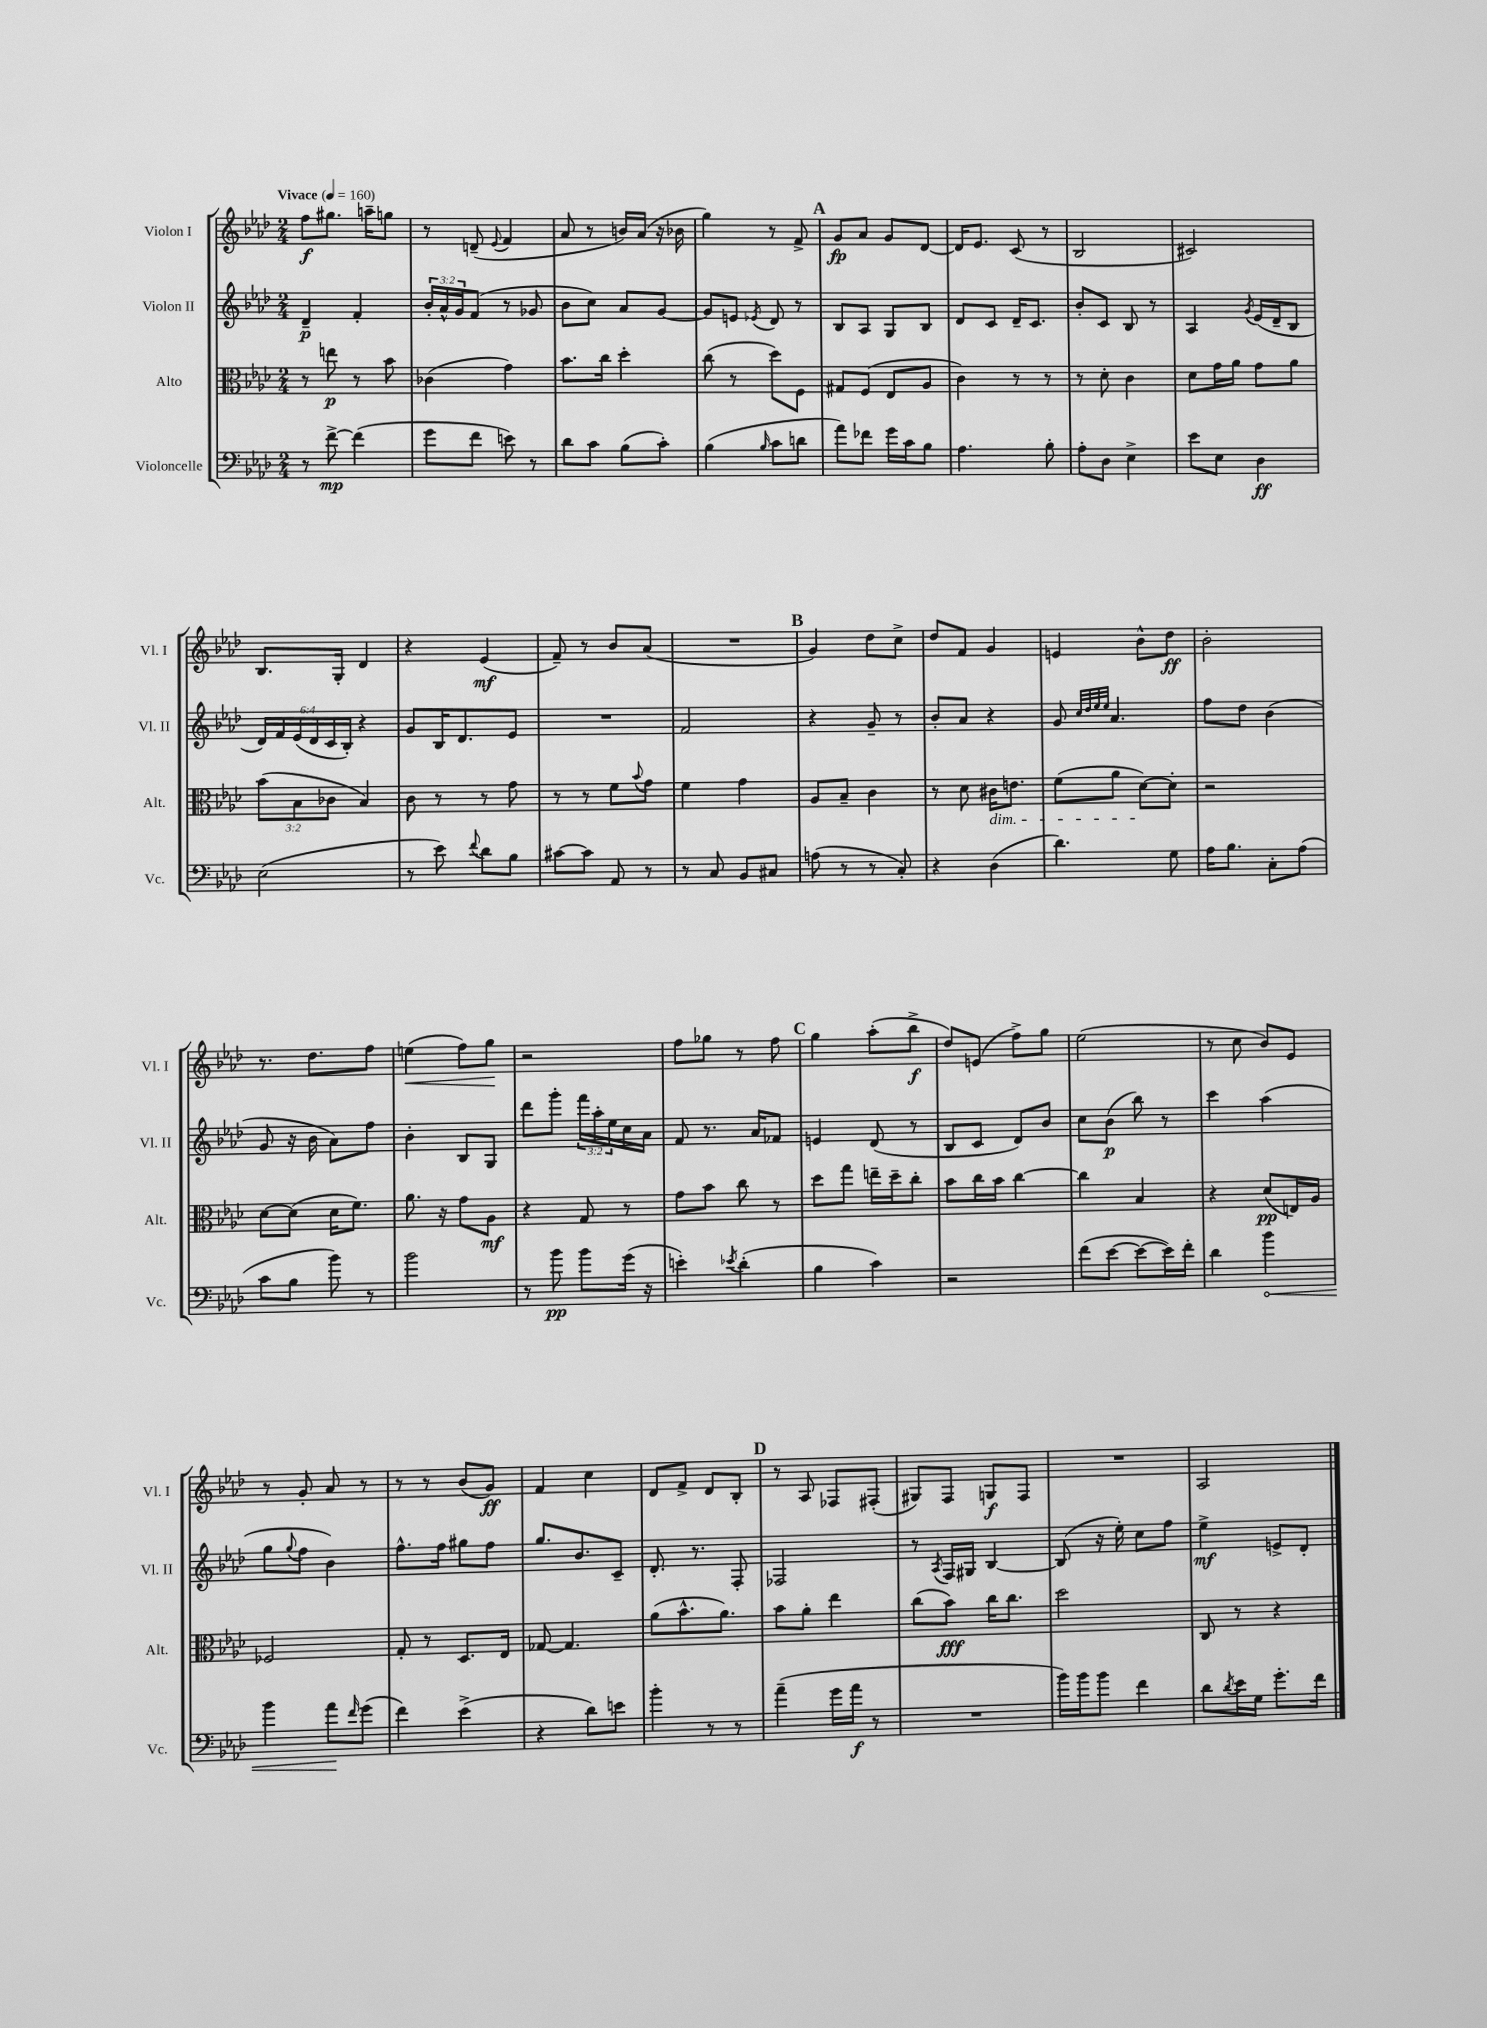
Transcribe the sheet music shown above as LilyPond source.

<<
\new StaffGroup <<
\new Staff = "s0" \with { instrumentName = "Violon I" shortInstrumentName = "Vl. I" } {
    \clef treble \key aes \major \numericTimeSignature \time 2/4 \tempo "Vivace" 4 = 160
    f''8\f gis''8. a''16-- g''8 |
    r8 d'8--( \appoggiatura { ees'8 } f'4 |
    aes'8 r8 b'16) aes'16( r16 bes'16 |
    g''4) r8 f'8-> |
    \mark \markup { \bold "A" } g'8\fp aes'8 g'8 des'8~ |
    des'16 ees'8. c'8( r8 |
    bes2 |
    cis'2) |
    bes8. g16-. des'4 |
    r4 ees'4\mf( |
    f'8--) r8 bes'8 aes'8( |
    R2 |
    \mark \markup { \bold "B" } g'4) des''8 c''8-> |
    des''8 f'8 g'4 |
    e'4 bes'8-^ des''8\ff |
    bes'2-. |
    r8. des''8. f''8 |
    e''4\<( f''8) g''8\! |
    r2 |
    f''8 ges''8 r8 f''8 |
    \mark \markup { \bold "C" } g''4 aes''8-.( bes''8->\f |
    des''8) e'8( f''8->) g''8 |
    ees''2( |
    r8 c''8 bes'8) ees'8 |
    r8 g'8-. aes'8 r8 |
    r8 r8 bes'8( g'8\ff) |
    f'4 c''4 |
    des'8 f'8-> des'8 bes8-. |
    \mark \markup { \bold "D" } r8 aes8 fes8 fis8-.( |
    gis8) f8 g8\f f8 |
    R2 |
    aes2 \bar "|." |
}
\new Staff = "s1" \with { instrumentName = "Violon II" shortInstrumentName = "Vl. II" } {
    \clef treble \key aes \major \numericTimeSignature \time 2/4 \override Staff.TupletNumber.text = #tuplet-number::calc-fraction-text
    des'4--\p f'4-. |
    \tuplet 3/2 { bes'16-. aes'16-^ g'16 } f'8( r8 ges'8 |
    bes'8 c''8) aes'8 g'8~ |
    g'8 e'8 \acciaccatura { ees'8 } des'8 r8 |
    \mark \markup { \bold "A" } bes8 aes8 g8 bes8 |
    des'8 c'8 des'16-- c'8. |
    bes'8-. c'8 bes8 r8 |
    aes4 \acciaccatura { g'8 } ees'16( des'16-- bes8 |
    \tuplet 6/4 { des'16) f'16 ees'16( des'16 c'16 bes16-.) } r4 |
    g'8 bes16 des'8. ees'8 |
    R2 |
    f'2 |
    \mark \markup { \bold "B" } r4 g'8-- r8 |
    bes'8-. aes'8 r4 |
    g'8 \grace { c''32 des''32 ees''32 ees''32 } aes'4. |
    f''8 des''8 bes'4( |
    g'8 r16 bes'16 aes'8) f''8 |
    bes'4-. bes8 g8 |
    des'''8 g'''8-. \tuplet 3/2 { f'''16 aes''16-. ees''16 } c''16 aes'16 |
    f'8 r8. aes'16 fes'8 |
    \mark \markup { \bold "C" } e'4 des'8( r8 |
    bes8 c'8 des'8) bes'8 |
    c''8 bes'8\p( bes''8) r8 |
    c'''4 aes''4( |
    g''8 \appoggiatura { g''8 } f''8 bes'4) |
    f''8.-^ f''16 gis''8 f''8 |
    g''8. bes'8. c'8-- |
    des'8.-. r8. f8-. |
    \mark \markup { \bold "D" } fes2 |
    r8 \acciaccatura { aes8 } f16 gis16 bes4~ |
    bes8( r16 ees''16-.) c''8 f''8 |
    ees''4->\mf e'8-> des'8-. \bar "|." |
}
\new Staff = "s2" \with { instrumentName = "Alto" shortInstrumentName = "Alt." } {
    \clef alto \key aes \major \numericTimeSignature \time 2/4 \override Staff.TupletNumber.text = #tuplet-number::calc-fraction-text
    r8 e''8\p r8 bes'8 |
    ces'4( g'4) |
    bes'8. c''16 des''4-. |
    c''8( r8 des''8) f8 |
    \mark \markup { \bold "A" } gis8 f8( ees8 aes8 |
    c'4) r8 r8 |
    r8 des'8-. c'4 |
    des'8 g'16 aes'16 g'8 aes'8 |
    \tuplet 3/2 { bes'8( bes8 ces'8 } bes4) |
    c'8 r8 r8 g'8 |
    r8 r8 f'8 \appoggiatura { bes'8 } g'8 |
    f'4 g'4 |
    \mark \markup { \bold "B" } aes8 bes8-- c'4 |
    r8 des'8 cis'16\dim e'8. |
    f'8( aes'8 des'8~\!) des'8-. |
    r2 |
    des'8~ des'8( des'16 f'8.) |
    aes'8. r16 g'8 aes8\mf |
    r4 g8 r8 |
    g'8 bes'8 c''8 r8 |
    \mark \markup { \bold "C" } des''8 g''8 e''16-- des''16-- c''8-. |
    bes'8 c''16 bes'16 c''4~ |
    c''4 bes4 |
    r4 des'8\pp( e16) aes16 |
    fes2 |
    g8-. r8 des8. ees16 |
    ges8~ ges4. |
    aes'8( bes'8.-^ aes'8.) |
    \mark \markup { \bold "D" } bes'8 aes'8-. ees''4 |
    c''8( bes'8\fff) c''16 c''8. |
    des''2 |
    c8 r8 r4 \bar "|." |
}
\new Staff = "s3" \with { instrumentName = "Violoncelle" shortInstrumentName = "Vc." } {
    \clef bass \key aes \major \numericTimeSignature \time 2/4
    r8 f'8~->\mp f'4( |
    g'8 f'8 e'8) r8 |
    des'8 c'8 bes8( c'8-.) |
    bes4( \grace { bes16 } c'8 d'8 |
    \mark \markup { \bold "A" } aes'8) fes'8 g'16 c'16 bes8 |
    aes4. bes8-. |
    aes8-. des8 ees4-> |
    ees'8 ees8 des4\ff |
    ees2( |
    r8 ees'8) \appoggiatura { f'8 } des'8 bes8 |
    cis'8~ cis'8 aes,8 r8 |
    r8 c8 bes,8 cis8 |
    \mark \markup { \bold "B" } a8( r8 r8 c8-.) |
    r4 des4( |
    des'4.) g8 |
    aes16 bes8. c8-. aes8( |
    c'8 bes8 bes'8) r8 |
    bes'2 |
    r8 bes'8\pp bes'8 g'16( r16 |
    e'4-.) \acciaccatura { ees'8 } des'4-.( |
    \mark \markup { \bold "C" } bes4 c'4) |
    r2 |
    f'8( ees'8~ ees'8~ ees'16) f'16-. |
    des'4 \once \override Hairpin.circled-tip = ##t bes'4\< |
    bes'4 aes'8\! \grace { f'16 } g'8( |
    f'4) ees'4->( |
    r4 des'8) e'8 |
    bes'4-. r8 r8 |
    \mark \markup { \bold "D" } aes'4--( g'16 aes'16\f r8 |
    R2 |
    bes'16) bes'16 bes'8 f'4 |
    des'8 \acciaccatura { des'8 } ees'16 g16 g'8.-. f'16 \bar "|." |
}
>>
>>
\layout { \context { \Score \remove "Bar_number_engraver" } }
